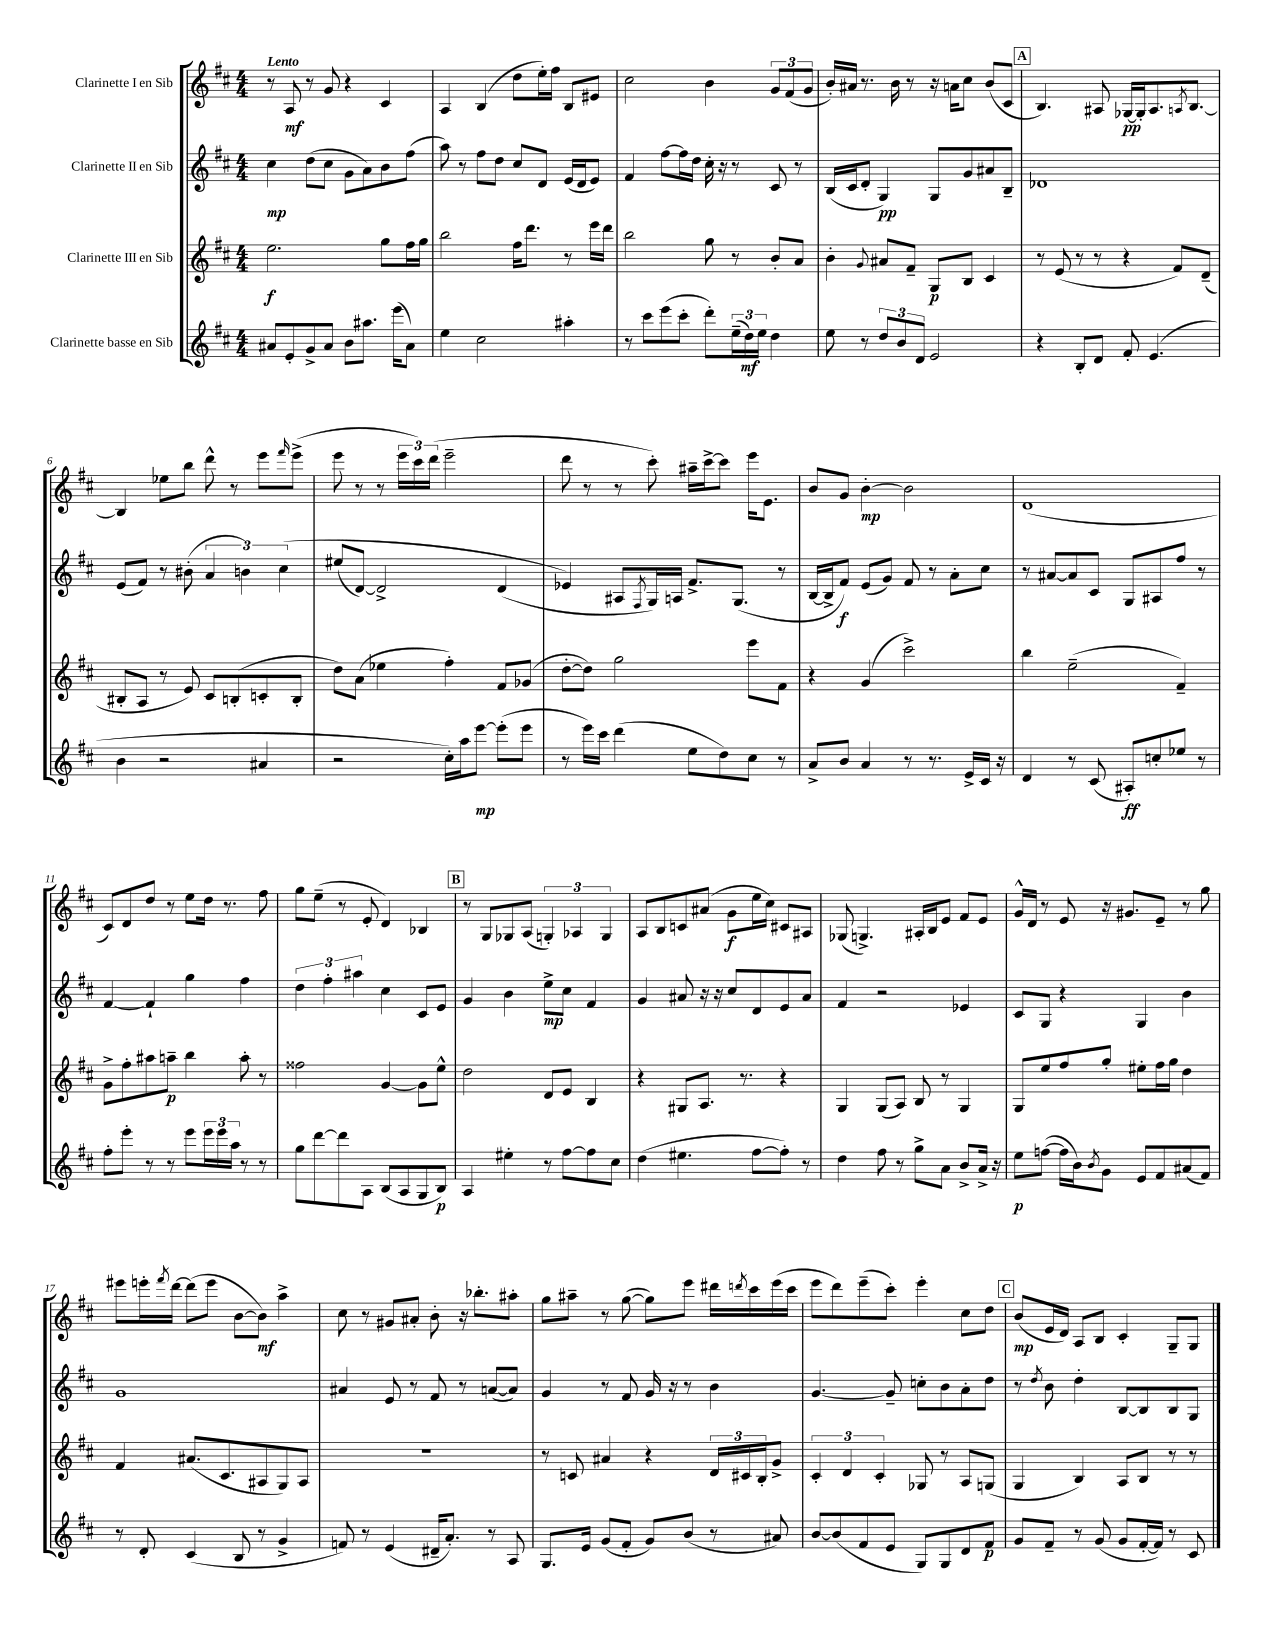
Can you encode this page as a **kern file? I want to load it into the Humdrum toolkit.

**kern	**kern	**kern	**kern
*staff4	*staff3	*staff2	*staff1
*clefG2	*clefG2	*clefG2	*clefG2
*k[f#c#]	*k[f#c#]	*k[f#c#]	*k[f#c#]
*M4/4	*M4/4	*M4/4	*M4/4
8a#	2.ee	4cc#	8r
8e'	.	.	8A
8g^	.	(8dd	8r
8a#	.	8cc#	8g
8b	.	8g	4r
8.aa#	.	8a)	.
.	8gg	8b	4c#
(16eee	.	.	.
8a#)	16ff#	(8ff#	.
.	16gg	.	.
=	=	=	=
4ee	2bb	8aa)	4A
.	.	8r	.
2cc#	.	8ff#	(4B
.	.	8dd	.
.	16ff#	8cc#	8dd
.	8.ddd	.	.
.	.	8d	16ee')
.	.	.	16ff#
4aa#'	8r	(16e	8B
.	.	16d	.
.	16eee	8e)	8e#
.	16ddd	.	.
=	=	=	=
8r	2bb	4f#	2cc#
8ccc#	.	.	.
(8eee	.	[8ff#	.
8ccc#'	.	16ff#]	.
.	.	16dd	.
8ddd')	8gg	16cc#'	4b
.	.	16r	.
(24ee~	8r	8r	.
24dd)	.	.	.
24ee	.	.	.
4dd	8b'	8c#	12g
.	.	.	(12f#
.	8a	8r	.
.	.	.	12g
=	=	=	=
8ee	4b'	(16B	16b')
.	.	16c#	16a#
8r	.	8d'	8.r
.	8qqg	.	.
12dd	8a#	4G)	.
.	.	.	16b
12b	.	.	.
.	8f#~	.	8r
12d	.	.	.
2e	8G	8G	16r
.	.	.	16a
.	8B	8g	8cc#
.	4c#	8a#	(8b
.	.	8B~	8c#
=	=	=	=
4r	8r	1d-	4.B)
.	(8e	.	.
8B'	8r	.	.
8d	8r	.	8A#
8f#'	4r	.	[16G-
.	.	.	16G-']
(4.e	.	.	8.A#
.	8f#)	.	.
.	.	.	8qA
.	.	.	[8.B
.	(8d~	.	.
=	=	=	=
4b	8B#'	(8e	4B]
.	8A	8f#)	.
2r	8r	8r	8ee-
.	8e)	(8b#'	8bb
.	8c#	6a	8ddd^^
.	(8B'	.	8r
.	.	6b)	.
4a#	8c'	.	8eee
.	.	&(6cc#	.
.	.	.	16qqfff#
.	8B'	.	(8eee^
=	=	=	=
2r	8dd)	(8ee#	8eee
.	(8a	[8d)	8r
.	4ee-	2d^]	8r
.	.	.	24eee
.	.	.	24ccc#)
.	.	.	(24ddd
16cc#')	4ff#')	.	2eee~
16aa	.	.	.
[8eee	.	.	.
(8eee']	8f#	(4d	.
8eee	(8g-	.	.
=	=	=	=
8r	[8dd'	4e-&)	8ddd
16eee)	8dd])	.	8r
16ccc#	.	.	.
(4ddd	2gg	8A#	8r
.	.	8qF#	.
.	.	16G)	8ccc#')
.	.	16A	.
8ee	.	8.f#^	16aa#~
.	.	.	[16ccc#^
8dd)	.	.	8ccc#]
.	.	(8.G	.
8cc#	8eee	.	16eee
.	.	.	8.e
8r	8f#	8r	.
=	=	=	=
8a^	4r	[16B	8b
.	.	16B^]	.
8b	.	8f#)	8g
4a	(4g	(8e	[4b'
.	.	8g)	.
8r	2ccc#^)	8f#	2b]
8.r	.	8r	.
.	.	8a'	.
16e^	.	.	.
16c#	.	8cc#	.
16r	.	.	.
=	=	=	=
4d	4bb	8r	(1d
.	.	[8a#	.
8r	(2ee~	8a#]	.
(8c#	.	8c#	.
8A#')	.	8G	.
8cc'	.	8A#	.
8ee-	4f#~)	8ff#	.
8r	.	8r	.
=	=	=	=
8ff#'	8g^	[4f#	8c#)
8eee'	8ff#'	.	8d
8r	8aa#	4f#`]	8dd
8r	8aa~	.	8r
8eee	4bb	4gg	8ee
24eee	.	.	16dd
24eee	.	.	.
.	.	.	8.r
24aa	.	.	.
8r	8aa'	4ff#	.
8r	8r	.	8ff#
=	=	=	=
8gg	2ff##	6dd	8gg
[8ddd	.	.	(8ee~
.	.	6ff#'	.
8ddd]	.	.	8r
.	.	6aa#	.
8A	.	.	8e'
(8B	[4g	4cc#	4d)
8A	.	.	.
8G	8g]	8c#	4B-
8B)	8ee^^	8e	.
=	=	=	=
4A	2dd	4g	8r
.	.	.	8G
4ee#'	.	4b	8G-
.	.	.	(8A
8r	8d	8ee^	6G')
[8ff#	8e	8cc#	.
.	.	.	6A-
8ff#]	4B	4f#	.
.	.	.	6G
8cc#	.	.	.
=	=	=	=
(4dd	4r	4g	8A
.	.	.	8B
4.ee#	8G#	8a#	8c
.	8.A	16r	(8a#
.	.	16r	.
.	.	8cc#	8g
.	8.r	.	.
[8ff#	.	8d	16ee
.	.	.	16cc#)
8ff#'])	4r	8e	8c#
8r	.	8a#	8A#
=	=	=	=
4dd	4G	4f#	(8G-
.	.	.	4.G^)
8ff#	(8G	2r	.
8r	8A)	.	.
8gg^	8B	.	16A#'
.	.	.	16B
8a	8r	.	8e
8b^	4G	4e-	8f#
16a^	.	.	8e
16r	.	.	.
=	=	=	=
8ee	8G	8c#	16g^^
.	.	.	16d
([8ff	8ee	8G	8r
16ff]	8ff#	4r	8e
16b)	.	.	.
8qb	.	.	.
8g	8gg'	.	16r
.	.	.	8.g#
8e	8ee#'	4G	.
8f#	16ff#	.	8e~
.	16gg	.	.
(8a#	4dd	4b	8r
8f#)	.	.	8gg
=	=	=	=
8r	4f#	1g	8eee#
8d'	.	.	16eee'
.	.	.	8qfff#
.	.	.	[16ddd
(4c#	(8.a#	.	(8ddd]
.	.	.	8eee
.	8.c#	.	.
8B	.	.	[8b
8r	8A#	.	8b])
4g^	8G)	.	4aa^
.	8A#	.	.
=	=	=	=
8f)	1r	4a#	8cc#
8r	.	.	8r
(4e	.	8e	8g#
.	.	8r	8a#'
16d#~	.	8f#	8b'
8.a')	.	.	.
.	.	8r	16r
.	.	.	8.bb-'
8r	.	([8a	.
8A	.	8a])	8aa#'
=	=	=	=
8.G	8r	4g	8gg
.	8c	.	8aa#~
16e	.	.	.
(8g	4a#	8r	8r
8f#'	.	8f#	([8gg
8g)	4r	16g	8gg])
.	.	16r	.
(8b	.	8r	8eee
8r	24d	4b	16ddd#
.	24c#	.	.
.	.	.	8qddd
.	.	.	16ccc#
.	24B'	.	.
8a#)	8g^	.	(16eee
.	.	.	16ccc#
=	=	=	=
[8b	6c#'	[4.g	8eee
(8b]	.	.	8ddd)
.	6d	.	.
8f#	.	.	(8eee~
.	6c#'	.	.
8e	.	8g~]	8ccc#')
8G)	8G-	8cc'	4eee'
8G	8r	8b	.
8d	8A	8a'	8cc#
8f#	(8G	8dd	8dd
=	=	=	=
8g	4G	8r	(8b
.	.	8qdd	.
8f#~	.	8b	16e
.	.	.	16d)
8r	4B)	4dd'	8A
(8g	.	.	8B
8g	8A	[8B	4c#'
[16f#'	8B	8B]	.
16f#])	.	.	.
8r	8r	8B	8G~
8c#	8r	8G	8G
==	==	==	==
*-	*-	*-	*-
